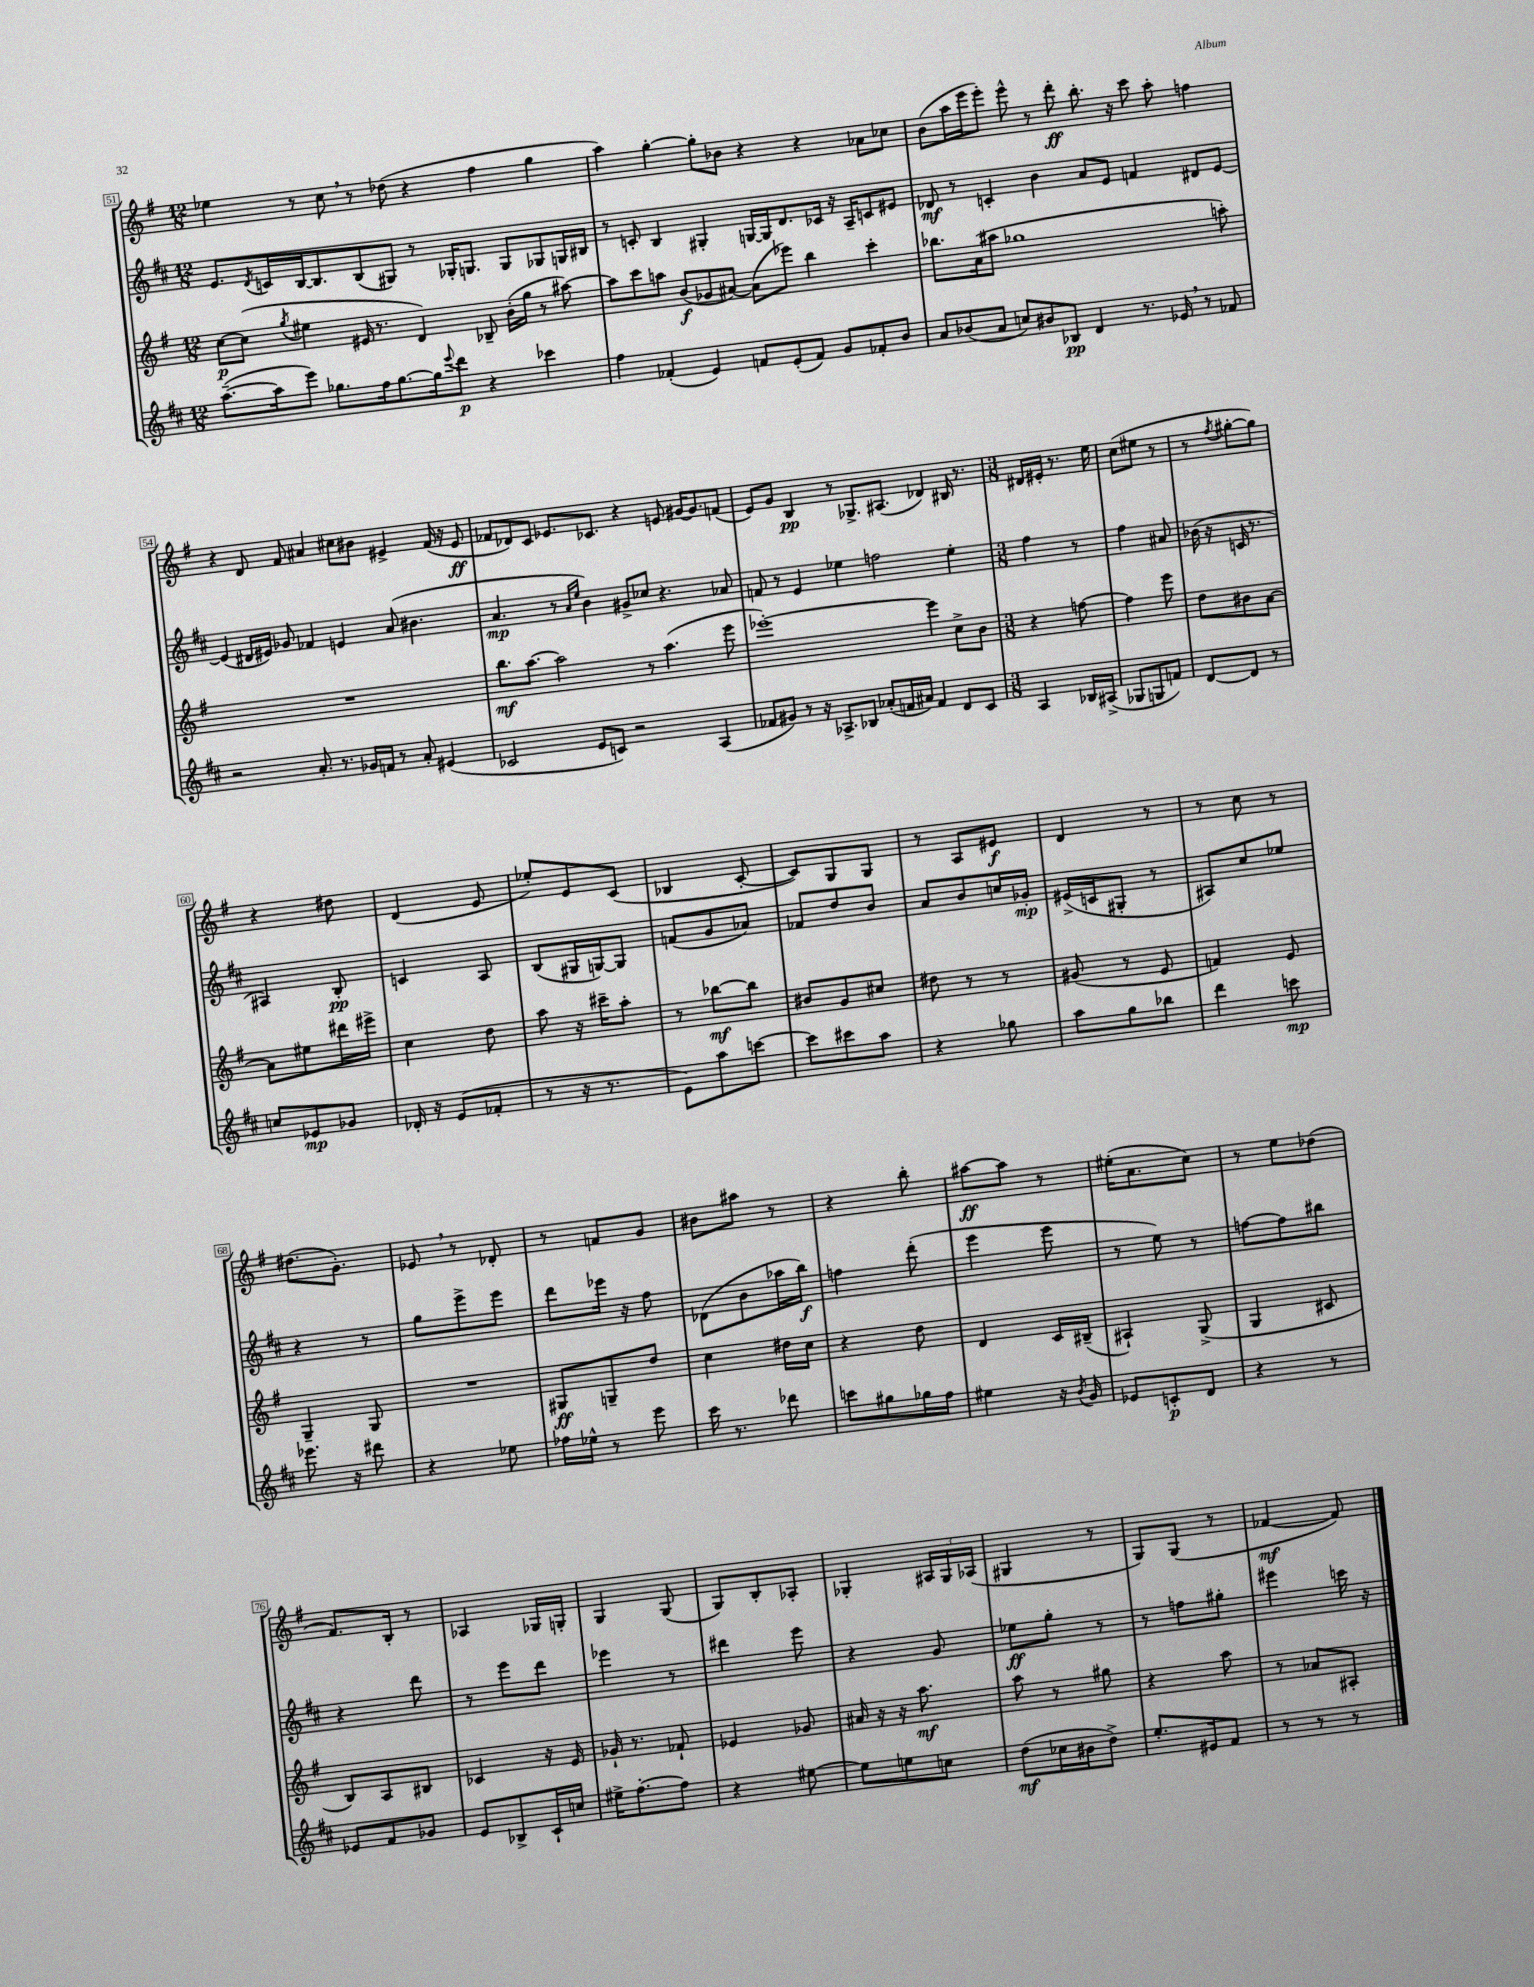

**kern	**dynam	**kern	**dynam	**kern	**dynam	**kern	**dynam
*part4	*part4	*part3	*part3	*part2	*part2	*part1	*part1
*staff4	*staff4	*staff3	*staff3	*staff2	*staff2	*staff1	*staff1
*clefG2	*	*clefG2	*	*clefG2	*	*clefG2	*
*k[f#c#]	*	*k[f#]	*	*k[f#c#]	*	*k[f#]	*
*M12/8	*	*M12/8	*	*M12/8	*	*M12/8	*
=51	=51	=51	=51	=51	=51	=51	=51
([8.aa~\L	.	[8cc\L	p	8.e/L	.	4ee-X\	.
.	.	(8cc\J]	.	.	.	.	.
.	.	.	.	8qd/	.	.	.
16aa\k]	.	.	.	16cn/L	.	.	.
.	.	8qgg/	.	.	.	.	.
8eee\J)	.	4ee#X\	.	[16B/J	.	8r	.
.	.	.	.	8.B/]	.	.	.
8.gg-X\L	.	.	.	.	.	8cc,\	.
.	.	16e#X/	.	(8B/	.	8r	.
16ff#\k	.	8.r	.	.	.	.	.
[8.gg-\	.	.	.	8G#X/J)	.	(8dd-X\	.
.	.	4d/)	.	8r	.	4r	.
16gg-\k]	.	.	.	.	.	.	.
8qqeee/	.	.	.	.	.	.	.
8ddd\J	p	.	.	16G-X'/KL	.	.	.
.	.	.	.	8.Gn/J	.	.	.
4r	.	8B-X~/	.	.	.	4ff#\	.
.	.	(16b'\LL	.	8G/L	.	.	.
.	.	16gg\JJ	.	.	.	.	.
4ccc-X\	.	8r	.	8G-X/	.	4gg\	.
.	.	[8aa#X\)	.	16Gn/L	.	.	.
.	.	.	.	16B#X/JJ	.	.	.
=52	=52	=52	=52	=52	=52	=52	=52
4ff#\	.	8aa#\L]	.	8r	.	4aa\)	.
.	.	8ccc\	.	8cn'/	.	.	.
(4f-X'/	.	8aan\J	.	4B/	.	[4gg'\	.
.	.	(8b/L	f	.	.	.	.
4e/)	.	8g-X/	.	4G#X'/	.	8gg'\L]	.
.	.	[8a#X/J)	.	.	.	8b-X\J	.
8fn/L	.	(8a#\L]	.	[16Gn/LL	.	4r	.
.	.	.	.	16G/J]	.	.	.
(8e'/	.	8eee-X\J)	.	8.d/	.	.	.
8f/J)	.	4bb\	.	.	.	4r	.
.	.	.	.	16c-X/Jk	.	.	.
8g/L	.	.	.	16r	.	.	.
.	.	.	.	16A~/KL	.	.	.
8f-X'/	.	4ccc'\	.	8cn/	.	8a-X\L	.
8b/J	.	.	.	8e#X/J	.	8cc-X\J	.
=53	=53	=53	=53	=53	=53	=53	=53
8a/L	.	8.bb-X\L	.	8d-X/	mf	(8b\L	.
(8b-X/	.	.	.	8r	.	16aa\L	.
.	.	(16a\k	.	.	.	16eee\J	.
8a/J	.	8aa#X\J	.	4cn'/	.	8eee'\J)	.
8ccn/L)	.	1gg-X	.	.	.	8eee^^\	.
8b#X/	.	.	.	4b\	.	8r	.
8B-X/J	pp	.	.	.	.	8ddd'\	ff
4d/	.	.	.	8a/L	.	8.bb'\	.
.	.	.	.	8e/J	.	.	.
.	.	.	.	.	.	16r	.
8.r	.	.	.	4fn/	.	8ccc\	.
.	.	.	.	.	.	8aa'\	.
16e-X,/	.	.	.	.	.	.	.
8r	.	.	.	8d#X/L	.	4ffn\	.
8f-X/	.	8aan'\)	.	[8e/J	.	.	.
!!LO:LB:g=z
=54	=54	=54	=54	=54	=54	=54	=54
2r	.	1.r	.	(4e/]	.	4r	.
.	.	.	.	16d#X/LL	.	8d/	.
.	.	.	.	16e#X/JJ)	.	.	.
.	.	.	.	8g-X/	.	8f#/	.
8.a'/	.	.	.	4f-X/	.	4a#X/	.
8.r	.	.	.	.	.	.	.
.	.	.	.	4en/	.	8cc#X\L	.
16g-X/LL	.	.	.	.	.	8b#X\J	.
16fn/JJ	.	.	.	.	.	.	.
8r	.	.	.	(8a/	.	4e#X^/	.
8a'/	.	.	.	4.b#X\	.	.	.
(4e#X/	.	.	.	.	.	(16f#/	.
.	.	.	.	.	.	16r	.
.	.	.	.	.	.	8e#/	ff
=55	=55	=55	=55	=55	=55	=55	=55
2c-X/	.	8.bb\L	mf	4.a/	mp	8f-X/L	.
.	.	.	.	.	.	8d-X/)	.
.	.	[8.aa\J	.	.	.	.	.
.	.	.	.	.	.	8c/J	.
.	.	2aa\]	.	8r	.	8.e-X/L	.
.	.	.	.	16qqa/LL	.	.	.
.	.	.	.	16qqee/JJ	.	.	.
8e/L	.	.	.	4b\)	.	.	.
.	.	.	.	.	.	8.c-X/J	.
8cn/J)	.	.	.	.	.	.	.
2r	.	.	.	8g#X^/L	.	4r	.
.	.	8r	.	8cc-X/J	.	.	.
.	.	(4.aa\	.	4.r	.	8en/	.
.	.	.	.	.	.	[16g#X/KL	.
.	.	.	.	.	.	8.g#/]	.
(4A/	.	.	.	.	.	.	.
.	.	8eee\	.	8a-X/	.	(8fn/J	.
=56	=56	=56	=56	=56	=56	=56	=56
8f-X/L	.	[1eee-X')	.	8fn/	.	8e/L)	.
8g#X/J)	.	.	.	8r	.	8g/J	.
8r	.	.	.	4e/	.	4B/	pp
16r	.	.	.	.	.	.	.
8.A-X^/L	.	.	.	.	.	.	.
.	.	.	.	4ee-X\	.	8r	.
8B-X/J	.	.	.	.	.	8.G-X^/L	.
(8a-X'/L	.	.	.	2ffn\	.	.	.
.	.	.	.	.	.	(8.A#X/J	.
16fn/L	.	.	.	.	.	.	.
16a#X/JJ)	.	.	.	.	.	.	.
4f/	.	4eee-\]	.	.	.	4d-X/)	.
8d/L	.	8cc^\L	.	4ee-'\	.	16B#X/	.
.	.	.	.	.	.	8.r	.
8c#/J	.	8b\J	.	.	.	.	.
=57	=57	=57	=57	=57	=57	=57	=57
*M3/8	*	*M3/8	*	*M3/8	*	*M3/8	*
4A/	.	4r	.	4ff#\	.	16d#X/LL	.
.	.	.	.	.	.	16e#X'/JJ	.
.	.	.	.	.	.	8.r	.
16B-X/LL	.	[8ffn\	.	8r	.	.	.
(16A#X^/JJ	.	.	.	.	.	16ee\	.
=58	=58	=58	=58	=58	=58	=58	=58
8G-X/L	.	4ff\]	.	4ff#\	.	(8cc\L	.
8Gn/	.	.	.	.	.	8ee#X\J	.
8fn/J)	.	8eee\	.	8a#X/	.	8r	.
=59	=59	=59	=59	=59	=59	=59	=59
[8d/L	.	8dd\L	.	(16b-X\	.	8r	.
.	.	.	.	16r	.	.	.
.	.	.	.	.	.	8qff#/	.
8d/J]	.	8b#X\	.	16cn/	.	[8gg#X'\L	.
.	.	.	.	8.r	.	.	.
8r	.	[8a\J	.	.	.	8gg#\J])	.
!!LO:LB:g=z
=60	=60	=60	=60	=60	=60	=60	=60
8ccn/L	.	8a\L]	.	4A#X/)	.	4r	.
8e-X/	mp	8ee#X\	.	.	.	.	.
8g-X/J	.	16ddd#X\L	.	8B'/	pp	8dd#X\	.
.	.	16eee#X^\JJ	.	.	.	.	.
=61	=61	=61	=61	=61	=61	=61	=61
16d-X'/	.	4cc\	.	4cn/	.	(4d/	.
16r	.	.	.	.	.	.	.
(8e/L	.	.	.	.	.	.	.
8f-X'/J	.	8dd\	.	8A/	.	8e/	.
=62	=62	=62	=62	=62	=62	=62	=62
8r	.	8aa\	.	(8B/L	.	8ee-X'/L)	.
16r	.	16r	.	16G#X/L	.	8e/	.
8.r	.	16ccc#X~\KL	.	[16Gn/J)	.	.	.
.	.	8aa'\J	.	8G/J]	.	(8c/J	.
=63	=63	=63	=63	=63	=63	=63	=63
8e\L)	.	8r	.	(8fn/L	.	4B-X/	.
8aa\	.	[8bb-X\L	mf	8g/	.	.	.
[8cccn\J	.	8bb-\J]	.	8a-X/J)	.	[8c'/	.
=64	=64	=64	=64	=64	=64	=64	=64
8ccc\L]	.	8b#X/L	.	8f-X/L	.	8c/L])	.
8ccc#X\	.	8g/	.	8dd/	.	8G/	.
8aa\J	.	8cc#X/J	.	8b/J	.	8G/J	.
=65	=65	=65	=65	=65	=65	=65	=65
4r	.	8dd#X\	.	8a/L	.	8r	.
.	.	8r	.	8b/	.	8A/L	.
8gg-X\	.	8r	.	16ccn/L	.	8e#X/J	f
.	.	.	.	16g-X'/JJ	mp	.	.
=66	=66	=66	=66	=66	=66	=66	=66
8aa\L	.	(8g#X/	.	(16e#X^/LL	.	4d/	.
.	.	.	.	16cn/J	.	.	.
8gg\	.	8r	.	8G#X'/J	.	.	.
8bb-X\J	.	8e/	.	8r	.	8r	.
=67	=67	=67	=67	=67	=67	=67	=67
4ddd\	.	4fn/)	.	8A#X/L)	.	8r	.
.	.	.	.	8cc#/	.	8cc\	.
8cccn\	mp	8e/	.	8ee-X/J	.	8r	.
!!LO:LB:g=z
=68	=68	=68	=68	=68	=68	=68	=68
8.eee-X\	.	4G~/	.	4r	.	(8.dd#X\L	.
16r	.	.	.	.	.	8.g'\J)	.
8ddd#X\	.	8G/	.	8r	.	.	.
=69	=69	=69	=69	=69	=69	=69	=69
4r	.	4.r	.	8gg\L	.	8e-X,/	.
.	.	.	.	8eee^\	.	8r	.
8ee-X\	.	.	.	8eee\J	.	8d-X'/	.
=70	=70	=70	=70	=70	=70	=70	=70
16ff-X\LL	.	8G#X/L	ff	8ddd\L	.	8r	.
16ee-X^^\JJ	.	.	.	.	.	.	.
8r	.	8Gn~/	.	16eee-X\Jk	.	8fn/L	.
.	.	.	.	16r	.	.	.
8eee\	.	8dd/J	.	8ff#\	.	8g/J	.
=71	=71	=71	=71	=71	=71	=71	=71
16ccc#\	.	4cc\	.	(8d-X\L	.	8b#X\L	.
8.r	.	.	.	.	.	.	.
.	.	.	.	8b\	.	8aa#X\J	.
8ddd-X\	.	16dd#X\LL	.	16aa-X\L	.	8r	.
.	.	16cc\JJ	.	16bb\JJ)	f	.	.
=72	=72	=72	=72	=72	=72	=72	=72
8cccn\L	.	4r	.	4ffn\	.	4r	.
8gg#X\	.	.	.	.	.	.	.
16gg-X\L	.	8dd\	.	(8ddd'\	.	8bb'\	.
16ff#\JJ	.	.	.	.	.	.	.
=73	=73	=73	=73	=73	=73	=73	=73
4ee#X\	.	4d/	.	4eee\	.	[8aa#X\L	ff
.	.	.	.	.	.	8aa#\J]	.
16r	.	16c/LL	.	8eee\	.	8r	.
8qb/	.	.	.	.	.	.	.
16g/	.	(16B#X~/JJ	.	.	.	.	.
=74	=74	=74	=74	=74	=74	=74	=74
8e-X/L	.	4A#X`/)	.	8r	.	(16ee#X'\KL	.
.	.	.	.	.	.	8.a\	.
8cn'/	p	.	.	8ee\)	.	.	.
8d/J	.	(8G^/	.	8r	.	8cc\J)	.
=75	=75	=75	=75	=75	=75	=75	=75
4r	.	4G/	.	[8ffn\L	.	8r	.
.	.	.	.	8ff\]	.	8ee\L	.
8r	.	8c#X/	.	8bb#X\J	.	(8dd-X\J	.
!!LO:LB:g=z
=76	=76	=76	=76	=76	=76	=76	=76
8e-X/L	.	8B/L)	.	4r	.	8.f#/L)	.
8f#/	.	8A/	.	.	.	.	.
.	.	.	.	.	.	16B'/Jk	.
8g-X/J	.	8B#X/J	.	8ddd\	.	8r	.
=77	=77	=77	=77	=77	=77	=77	=77
8e/L	.	4c-X/	.	8r	.	4A-X/	.
8B-X^/	.	.	.	8eee\L	.	.	.
16c#`/L	.	16r	.	8ddd\J	.	16G-X/LL	.
16ccn/JJ	.	16e/	.	.	.	16Gn'/JJ	.
=78	=78	=78	=78	=78	=78	=78	=78
16ee#X^\KL	.	16g-X`/	.	4eee-X\	.	4G/	.
[8.ff#'\	.	8.r	.	.	.	.	.
8ff#\J]	.	8f-X`/	.	8r	.	(8G/	.
=79	=79	=79	=79	=79	=79	=79	=79
4r	.	4e-X/	.	4ddd#X\	.	8G/L)	.
.	.	.	.	.	.	8B'/	.
[8ee#X\	.	8g-X/	.	8eee\	.	8A-X'/J	.
=80	=80	=80	=80	=80	=80	=80	=80
8ee#\L]	.	16a#X/	.	4r	.	4G-X'/	.
.	.	16r	.	.	.	.	.
8een\	.	16r	.	.	.	.	.
.	.	8.aa\	mf	.	.	.	.
8ccn\J	.	.	.	8g/	.	24A#X/LL	.
.	.	.	.	.	.	24G-/	.
.	.	.	.	.	.	(24A-X/JJ	.
=81	=81	=81	=81	=81	=81	=81	=81
(8dd\L	mf	8aa\	.	8ee-X\L	ff	4G#X/	.
16cc-X\L	.	8r	.	8gg'\J	.	.	.
16b#X\J	.	.	.	.	.	.	.
8dd^\J)	.	8gg#X\	.	8r	.	8r	.
=82	=82	=82	=82	=82	=82	=82	=82
8.ee'/L	.	4r	.	8r	.	8G/L)	.
.	.	.	.	8ffn\L	.	(8G/J	.
16e#X/k	.	.	.	.	.	.	.
8f#/J	.	8aa\	.	8gg#X'\J	.	8r	.
=83	=83	=83	=83	=83	=83	=83	=83
8r	.	8r	.	4eee#X\	.	[4f-X/	mf
8r	.	8a-X/L	.	.	.	.	.
8r	.	8A#X'/J	.	16cccn\	.	8f-/])	.
.	.	.	.	16r	.	.	.
==	==	==	==	==	==	==	==
*-	*-	*-	*-	*-	*-	*-	*-
